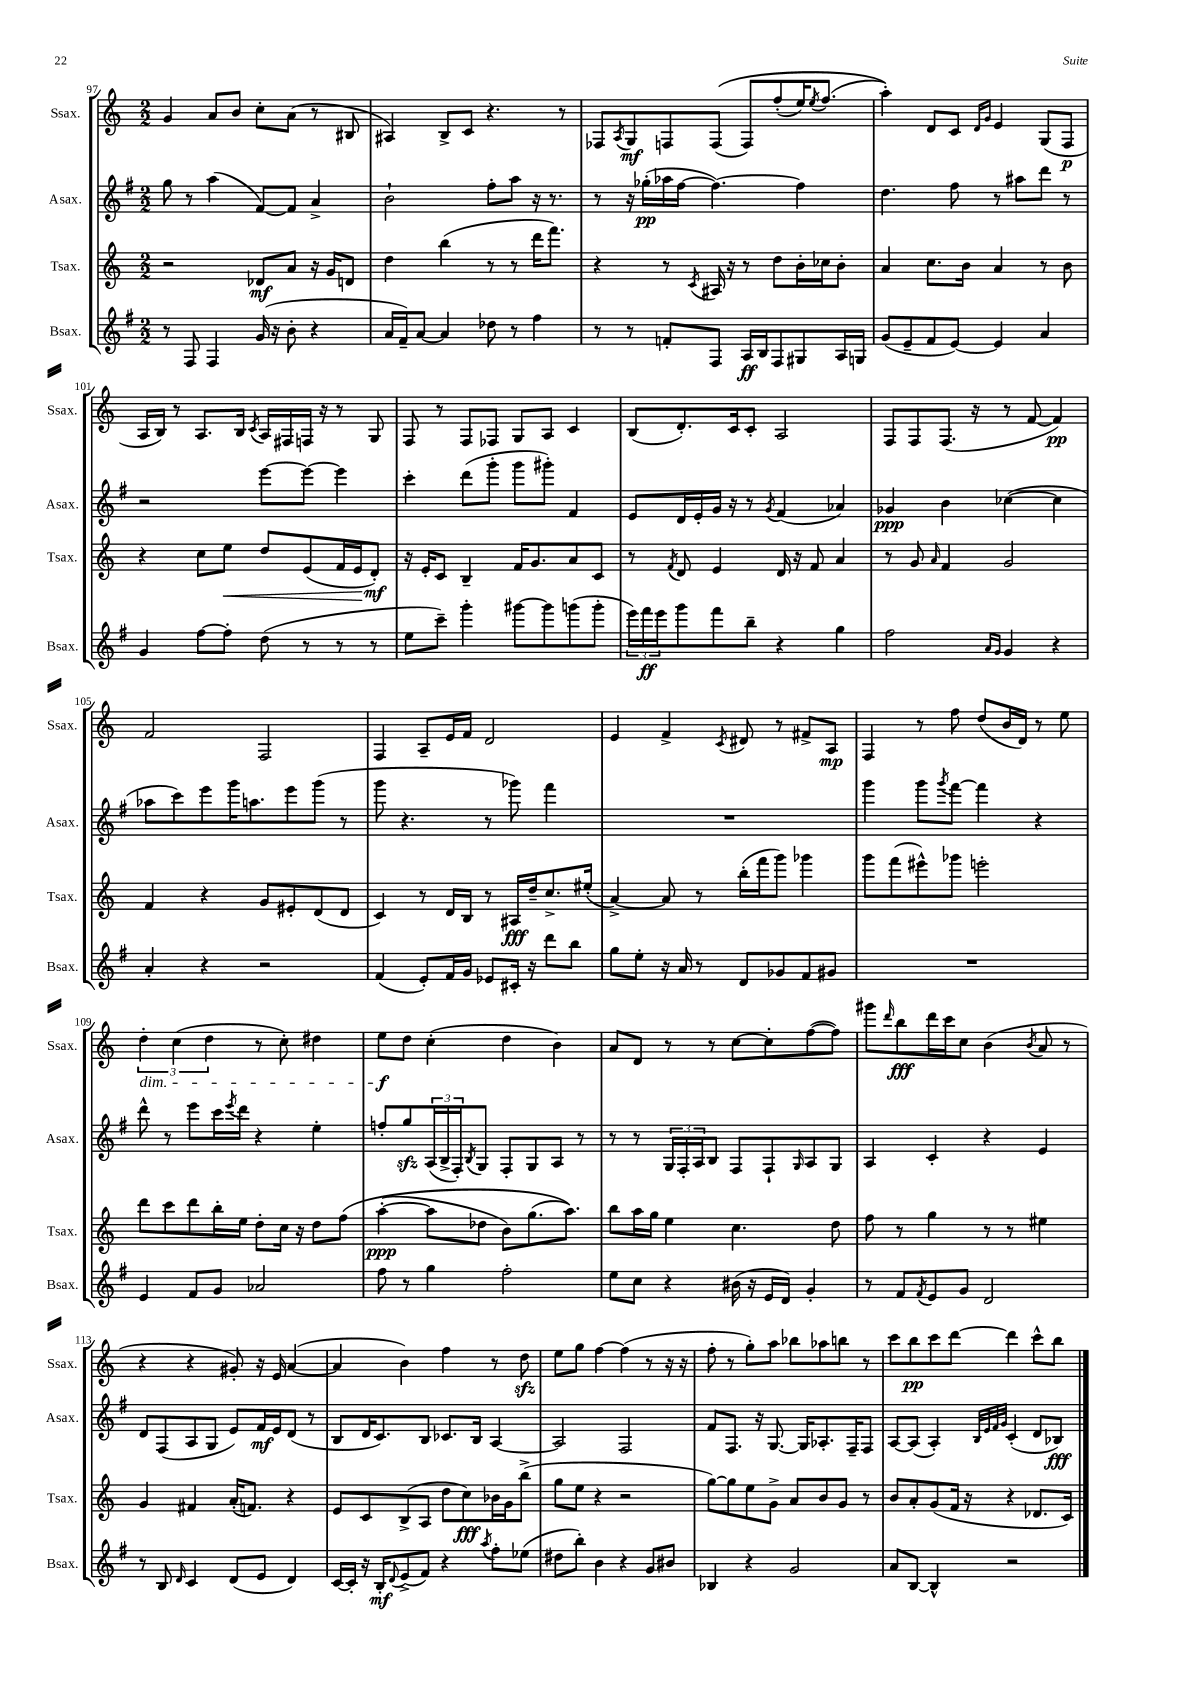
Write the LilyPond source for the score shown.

<<
\new StaffGroup <<
\new Staff = "s0" \with { instrumentName = "Ssax." shortInstrumentName = "Ssax." } {
    \clef treble \key c \major \numericTimeSignature \time 2/2
    g'4 a'8 b'8 c''8-. a'8( r8 bis8 |
    ais4) b8-> c'8 r4. r8 |
    fes8 \acciaccatura { a8 } g8\mf f8 f8(\( f8) f''8-.( e''16) \acciaccatura { e''8 } f''8.( |
    a''4-.)\) d'8 c'8 \grace { d'16 g'16 } e'4 g8( f8\p |
    a16 b16) r8 a8. b16 \acciaccatura { c'8 } a16 fis16 f16 r16 r8 g8 |
    f8 r8 f8 fes8 g8 a8 c'4 |
    b8( d'8.-.) c'16 c'8-. a2 |
    f8 f8 f8.( r16 r8 f'8~ f'4\pp) |
    f'2 f2 |
    f4 a8-- e'16 f'16 d'2 |
    e'4 f'4-> \acciaccatura { c'8 } dis'8 r8 fis'8-> a8\mp |
    f4 r8 f''8 d''8( b'16 d'16) r8 e''8 |
    \tuplet 3/2 { d''4-.\dim c''4( d''4 } r8 c''8-.) dis''4 |
    e''8\f\! d''8 c''4-.( d''4 b'4) |
    a'8 d'8 r8 r8 c''8~ c''8-. f''8~( f''8) |
    gis'''8 \grace { d'''16 } b''8\fff d'''16 c'''16 c''8 b'4( \acciaccatura { b'8 } a'8 r8 |
    r4 r4 gis'8-.) r16 e'16 a'4~( |
    a'4 b'4) f''4 r8 d''8\sfz |
    e''8 g''8 f''4~ f''4( r8 r16 r16 |
    f''8-. r8 g''8-.) a''8 bes''8 aes''8 b''8 r8 |
    c'''8 b''8\pp c'''8 d'''8~ d'''4 c'''8-^ b''8 \bar "|." |
}
\new Staff = "s1" \with { instrumentName = "Asax." shortInstrumentName = "Asax." } {
    \clef treble \key g \major \numericTimeSignature \time 2/2
    g''8 r8 a''4( fis'8~) fis'8 a'4-> |
    b'2-! fis''8-. a''8 r16 r8. |
    r8 r16 ges''16-.\pp( aes''16 fis''16~ fis''4.~) fis''4 |
    d''4. fis''8 r8 ais''8 d'''8 r8 |
    r2 e'''8~ e'''8~ e'''4 |
    c'''4-. d'''8( g'''8-. g'''8 gis'''8-.) fis'4 |
    e'8 d'16 e'16-. g'16 r16 r8 \acciaccatura { g'8 } fis'4( aes'4) |
    ges'4\ppp b'4 ces''4~( ces''4 |
    aes''8 c'''8) e'''8 g'''16 a''8. e'''8 g'''8( r8 |
    g'''8 r4. r8 ges'''8) fis'''4 |
    R1 |
    g'''4 g'''8 \acciaccatura { g'''8 } fis'''8~ fis'''4 r4 |
    d'''8-^ r8 e'''8 c'''16 \acciaccatura { e'''8 } d'''16 r4 e''4-. |
    f''8-. g''8\sfz \tuplet 3/2 { a16( b16-> fis16-.) } \acciaccatura { b8 } g8 fis8-. g8 a8 r8 |
    r8 r8 \tuplet 3/2 { g16 fis16-. a16 } b8 fis8 fis8-! \grace { g16 } a8 g8 |
    a4 c'4-. r4 e'4 |
    d'8 fis8( a8 g8 e'8) fis'16\mf e'16 d'8( r8 |
    b8 d'16 c'8.) b8 ces'8. b16 a4~ |
    a2 fis2 |
    fis'8 fis8. r16 g8.~ g16 aes8.-. fis16-- fis8 |
    a8~ a8( a4-.) \grace { b32 e'32 fis'32 g'32 } c'4-.( d'8 bes8\fff) \bar "|." |
}
\new Staff = "s2" \with { instrumentName = "Tsax." shortInstrumentName = "Tsax." } {
    \clef treble \key c \major \numericTimeSignature \time 2/2
    r2 des'8\mf a'8 r16 g'16 d'8 |
    d''4 b''4( r8 r8 d'''16 f'''8.) |
    r4 r8 \acciaccatura { c'8 } ais16 r16 r8 d''8 b'16-. ces''16 b'8-. |
    a'4 c''8. b'16 a'4 r8 b'8 |
    r4 c''8 e''8\< d''8 e'8( f'16 e'16\! d'8-.\mf) |
    r16 e'16-. c'8 b4-- f'16 g'8. a'8 c'8 |
    r8 \acciaccatura { f'8 } d'8 e'4 d'16 r16 f'8 a'4 |
    r8 g'8 \grace { a'16 } f'4 g'2 |
    f'4 r4 g'8 eis'8-. d'8( d'8 |
    c'4) r8 d'16 b16 r8 ais16\fff d''16-- c''8.-> eis''16-.( |
    a'4~->) a'8 r8 b''16-.( f'''16 g'''8) ges'''4 |
    g'''8 f'''8( eis'''8-^) ges'''8 e'''2-. |
    d'''8 c'''8 d'''8 b''16-. e''16 d''8-. c''16 r16 d''8 f''8\( |
    a''4~-.\ppp( a''8 des''8 b'8) g''8.( a''8.)\) |
    b''8 a''16 g''16 e''4 c''4. d''8 |
    f''8 r8 g''4 r8 r8 eis''4 |
    g'4 fis'4 a'16-.( f'8.) r4 |
    e'8 c'8 b8->( a8 d''8 c''8\fff) bes'16 g'16 b''8->( |
    g''8 e''8 r4 r2 |
    g''8~) g''8 e''8 g'8-> a'8 b'8 g'8 r8 |
    b'8 a'8-. g'8( f'16 r16 r4 des'8. c'16) \bar "|." |
}
\new Staff = "s3" \with { instrumentName = "Bsax." shortInstrumentName = "Bsax." } {
    \clef treble \key g \major \numericTimeSignature \time 2/2
    r8 fis8 fis4 g'16( r16 b'8-. r4 |
    a'16 fis'16--) a'8~ a'4 des''8 r8 fis''4 |
    r8 r8 f'8-. fis8 a16\ff b16 fis8 gis8 a16 g16 |
    g'8( e'8-- fis'8 e'8~) e'4 a'4 |
    g'4 fis''8~ fis''8-. d''8( r8 r8 r8 |
    e''8 c'''8--) g'''4-. gis'''8~ gis'''8 g'''8( g'''8-. |
    \tuplet 3/2 { e'''16) fis'''16\ff e'''16 } g'''8 fis'''8 b''8-- r4 g''4 |
    fis''2 \grace { a'16 g'16 } g'4 r4 |
    a'4-. r4 r2 |
    fis'4( e'8-.) fis'16 g'16 ees'8 cis'16-. r16 d'''8 b''8 |
    g''8 e''8-. r16 a'16 r8 d'8 ges'8 fis'8 gis'8 |
    R1 |
    e'4 fis'8 g'8 aes'2 |
    fis''8 r8 g''4 fis''2-. |
    e''8 c''8 r4 bis'16( r16 e'16 d'16) g'4-. |
    r8 fis'8 \acciaccatura { fis'8 } e'8 g'8 d'2 |
    r8 b8 \grace { d'16 } c'4 d'8( e'8 d'4) |
    c'16~ c'16-. r16 b16-.\mf \appoggiatura { d'8 } e'8->( fis'8) r4 \acciaccatura { a''8 } fis''8-. ees''8( |
    dis''8 b''8-.) b'4 r4 g'8 bis'8 |
    bes4 r4 g'2 |
    a'8 b8~ b4-^ r2 \bar "|." |
}
>>
>>
\layout { \context { \Score currentBarNumber = #97 } }
